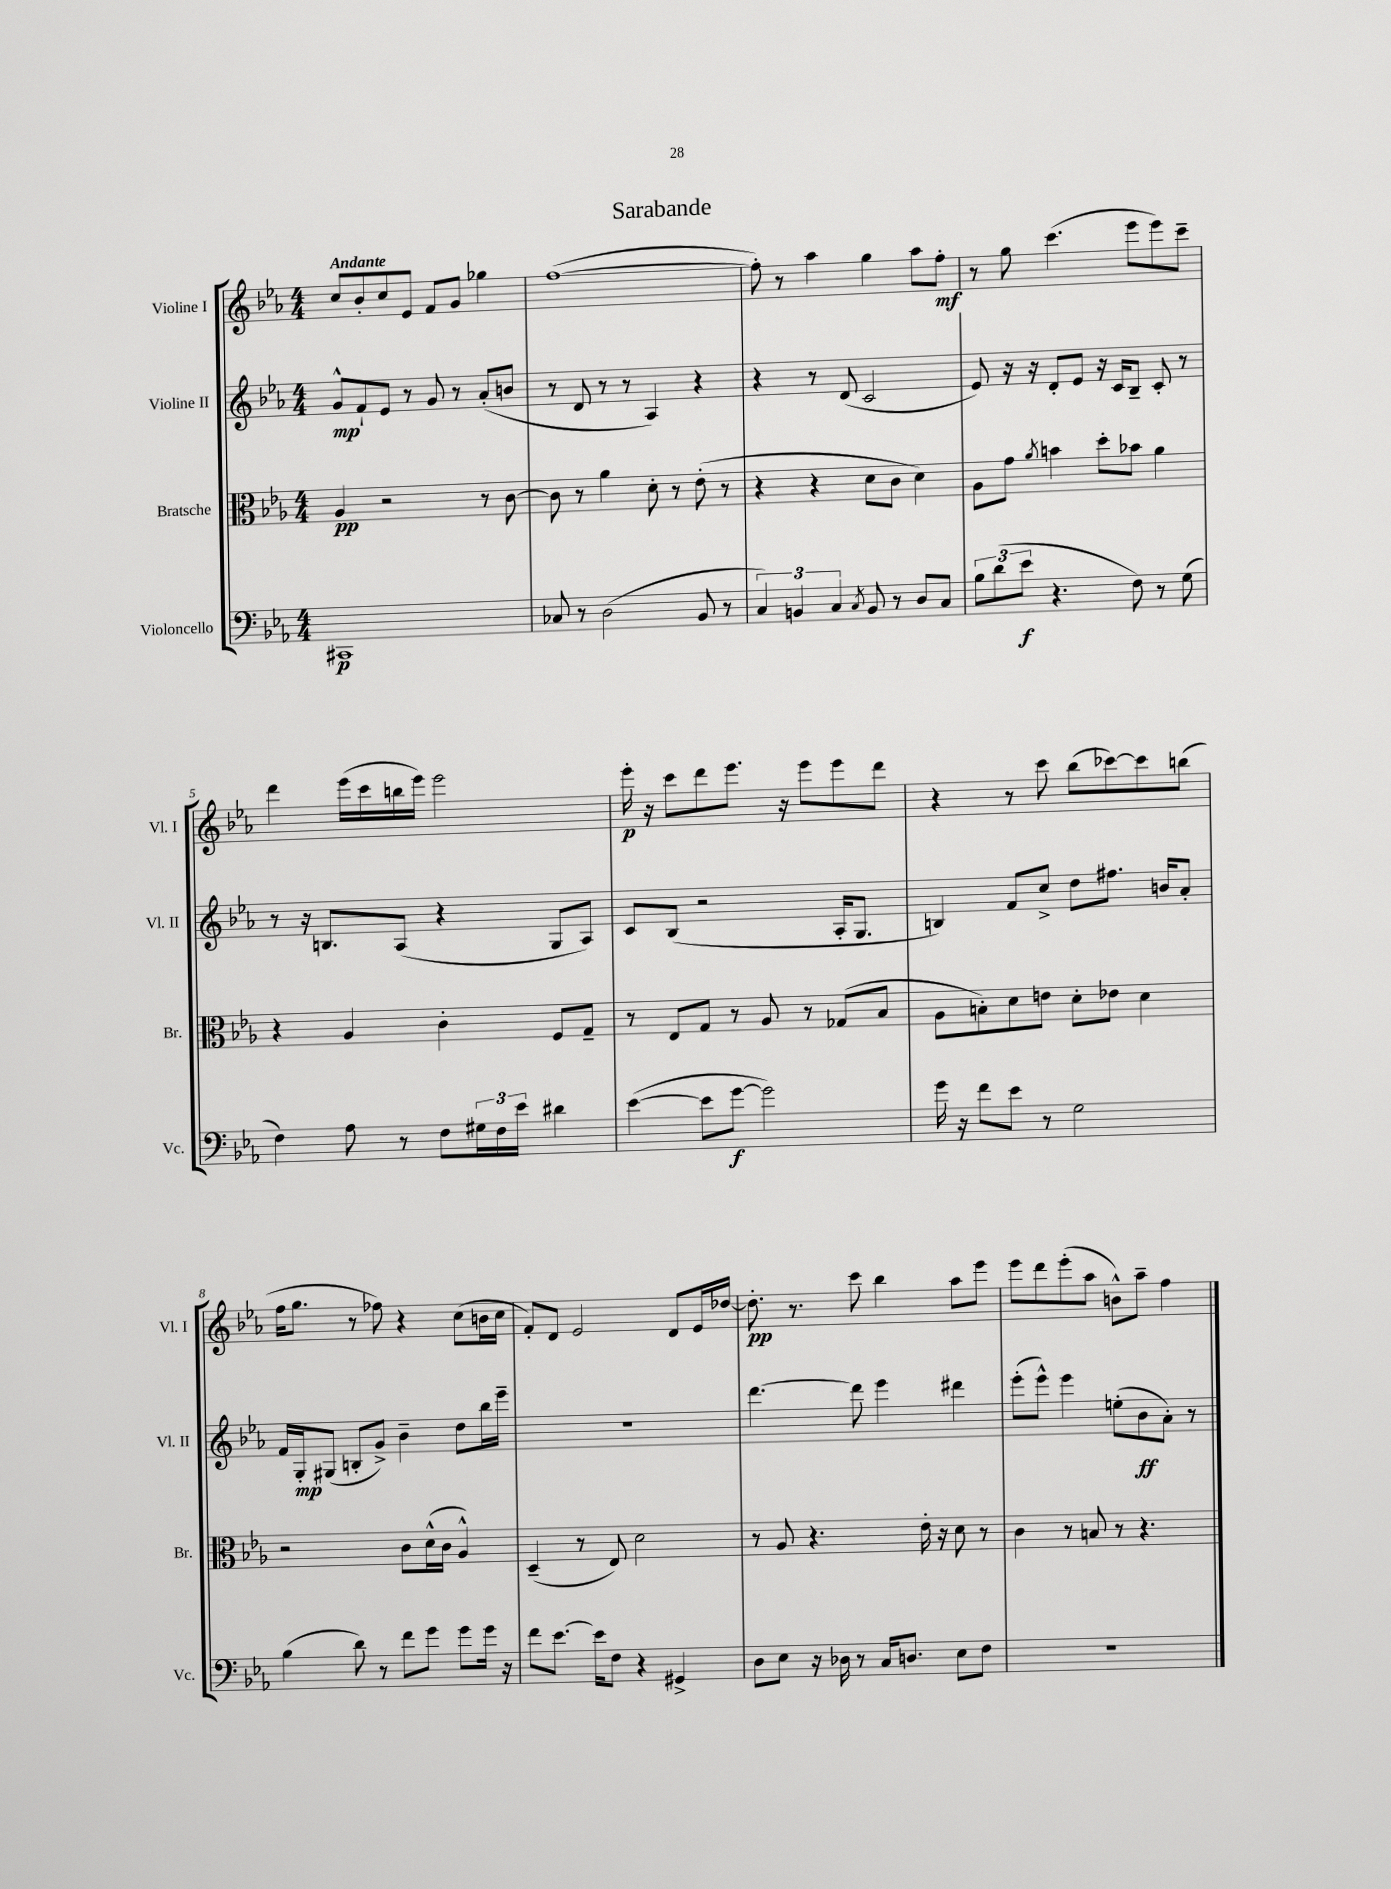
\header { title = "Sarabande" }
<<
\new StaffGroup <<
\new Staff = "s0" \with { instrumentName = "Violine I" shortInstrumentName = "Vl. I" } {
    \clef treble \key ees \major \numericTimeSignature \time 4/4 \tempo "Andante"
    c''8 bes'8-. c''8 ees'8 f'8 g'8 ges''4 |
    f''1~( |
    f''8-.) r8 aes''4 g''4 aes''8 f''8-.\mf |
    r8 g''8 c'''4.( ees'''8 ees'''8) c'''8-- |
    d'''4 ees'''16( c'''16 b''16 ees'''16) ees'''2 |
    ees'''16-.\p r16 c'''8 d'''8 ees'''8. r16 ees'''8 ees'''8 d'''8 |
    r4 r8 c'''8 bes''8( ces'''8~) ces'''8 b''8( |
    f''16 g''8. r8 fes''8) r4 c''8( b'16 c''16 |
    f'8-.) d'8 ees'2 d'8 ees'16 des''16~ |
    des''8.-.\pp r8. c'''8 bes''4 aes''8 ees'''8 |
    ees'''8 d'''8 ees'''8-.( aes''8 b'8-^) aes''8-- f''4 \bar "|." |
}
\new Staff = "s1" \with { instrumentName = "Violine II" shortInstrumentName = "Vl. II" } {
    \clef treble \key ees \major \numericTimeSignature \time 4/4
    g'8-^\mp f'8-! ees'8 r8 g'8 r8 aes'8-.( b'8 |
    r8 d'8 r8 r8 aes4) r4 |
    r4 r8 d'8( c'2 |
    ees'8) r16 r16 d'8-. ees'8 r16 c'16 bes8-- c'8-. r8 |
    r8 r16 b8. aes8( r4 g8 aes8) |
    c'8 bes8( r2 aes16-. g8. |
    b4) f'8 c''8-> d''8 fis''8. b'16 aes'8-. |
    f'16 g16-.\mp gis8( b8-. g'8->) bes'4-- d''8 bes''16 ees'''16-- |
    r1 |
    d'''4.~ d'''8 ees'''4 dis'''4 |
    ees'''8-.( ees'''8-^) ees'''4 e''8-.( bes'8\ff aes'8-.) r8 \bar "|." |
}
\new Staff = "s2" \with { instrumentName = "Bratsche" shortInstrumentName = "Br." } {
    \clef alto \key ees \major \numericTimeSignature \time 4/4
    aes4\pp r2 r8 c'8~ |
    c'8 r8 aes'4 d'8-. r8 ees'8-.( r8 |
    r4 r4 d'8 c'8 d'4) |
    aes8 g'8 \acciaccatura { aes'8 } b'4 d''8-. bes'8 aes'4 |
    r4 aes4 c'4-. f8 g8-- |
    r8 ees8 g8 r8 aes8 r8 ges8( bes8 |
    aes8 b8-.) d'8 e'8 d'8-. ees'8 d'4 |
    r2 c'8 d'16-^( c'16 aes4-^) |
    d4--( r8 ees8) d'2 |
    r8 aes8 r4. ees'16-. r16 d'8 r8 |
    c'4 r8 b8 r8 r4. \bar "|." |
}
\new Staff = "s3" \with { instrumentName = "Violoncello" shortInstrumentName = "Vc." } {
    \clef bass \key ees \major \numericTimeSignature \time 4/4
    cis,1\p |
    ces8 r8 d2( bes,8 r8 |
    \tuplet 3/2 { c4) b,4 c4 } \acciaccatura { c8 } b,8 r8 d8 c8 |
    \tuplet 3/2 { bes8 d'8( ees'8\f } r4. f8) r8 g8( |
    f4) aes8 r8 f8 \tuplet 3/2 { gis16 f16 ees'16 } dis'4 |
    ees'4~( ees'8 g'8~\f g'2) |
    g'16 r16 f'8 ees'8 r8 g2 |
    bes4( d'8) r8 f'8 g'8 g'8 g'16 r16 |
    f'8 ees'8.~ ees'16 f8 r4 gis,4-> |
    d8 ees8 r16 des16 r8 c16 d8. ees8 f8 |
    R1 \bar "|." |
}
>>
>>
